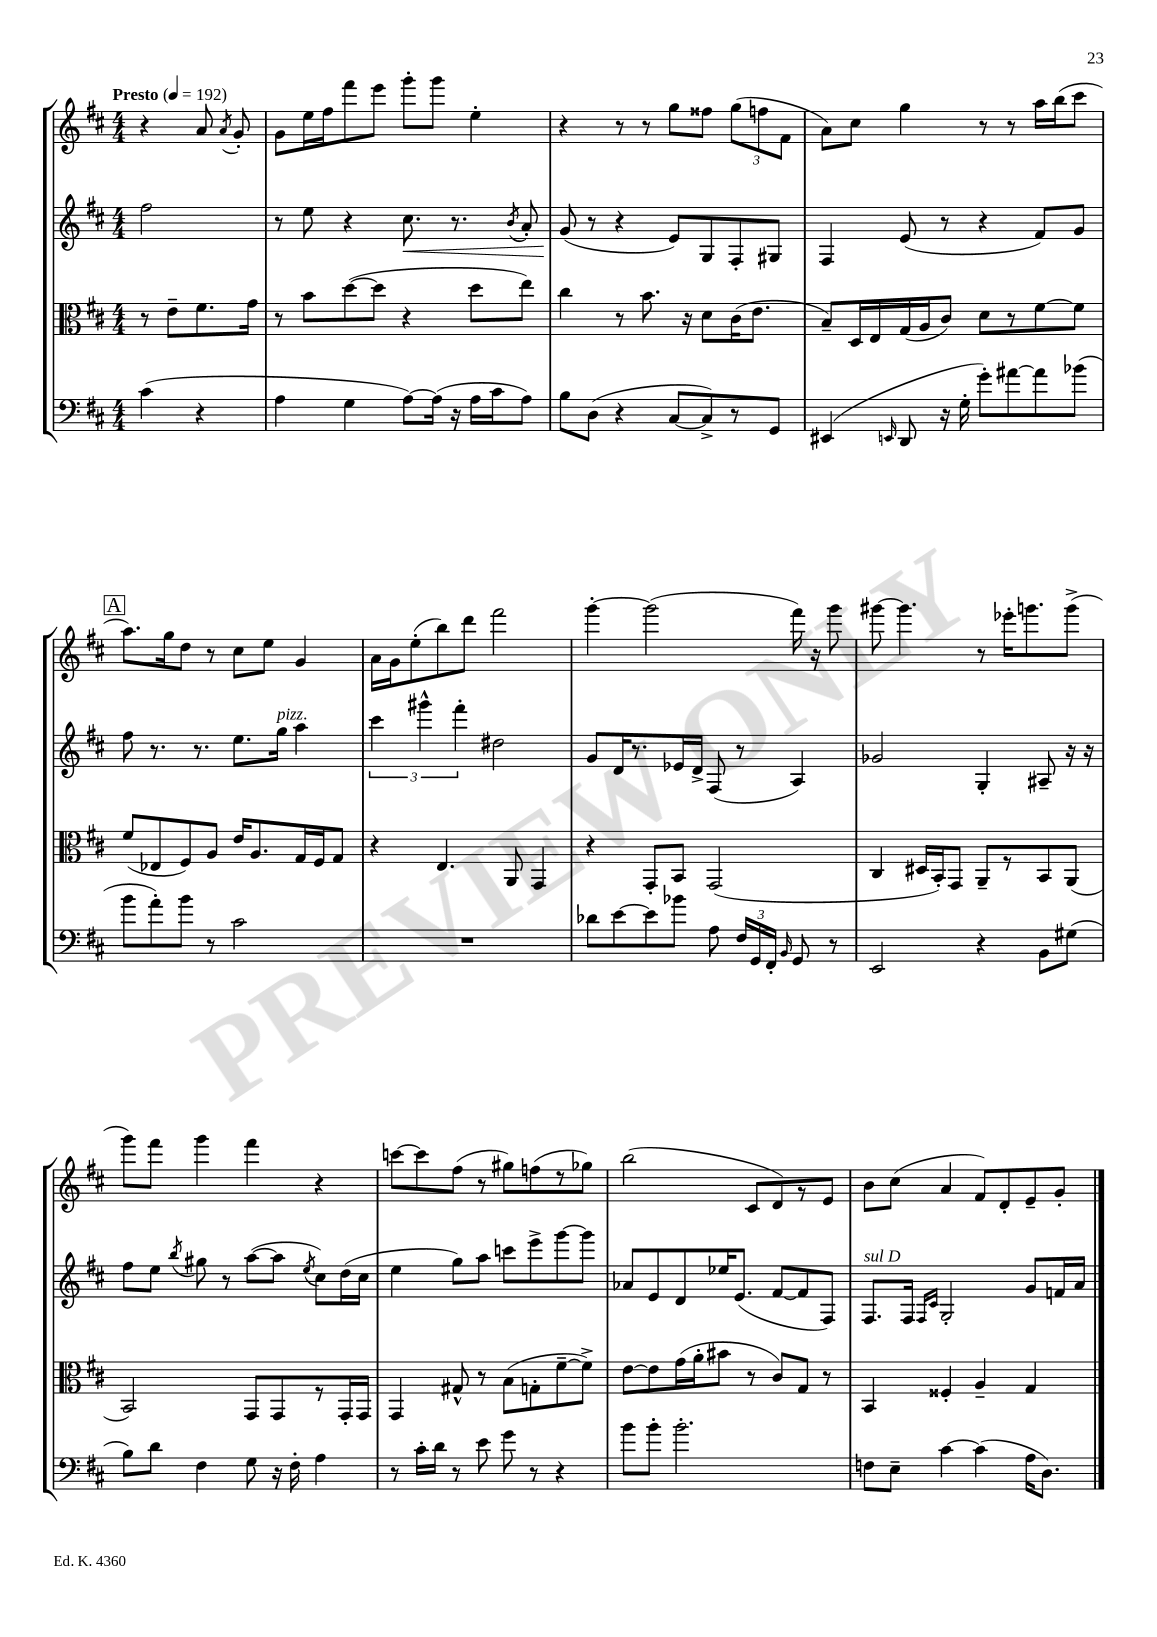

**kern	**kern	**kern	**kern
*staff4	*staff3	*staff2	*staff1
*clefF4	*clefC3	*clefG2	*clefG2
*k[f#c#]	*k[f#c#]	*k[f#c#]	*k[f#c#]
*M4/4	*M4/4	*M4/4	*M4/4
*MM192	*MM192	*MM192	*MM192
(4c#	8r	2ff#	4r
.	8e~	.	.
4r	8.f#	.	8a
.	.	.	8qa
.	.	.	8g'
.	16g	.	.
=	=	=	=
4A	8r	8r	8g
.	8b	8ee	16ee
.	.	.	16ff#
4G	([8dd	4r	8fff#
.	8dd]	.	8eee
[8A)	4r	8.cc#	8ggg'
(16A]	.	.	8ggg
16r	.	8.r	.
16A	8dd	.	4ee'
16c#	.	.	.
.	.	8qb	.
8A)	8ee)	8a'	.
=	=	=	=
8B	4cc#	(8g	4r
(8D	.	8r	.
4r	8r	4r	8r
.	8.b	.	8r
[8C#	.	8e)	8gg
.	16r	.	.
8C#^])	8d	8G	8ff##
8r	(16c#	8F#'	(12gg
.	8.e	.	.
.	.	.	12ff
8GG	.	8G#	.
.	.	.	12f#
=	=	=	=
(4EE#	8B~)	4F#	8a)
.	16D	.	8cc#
.	16E	.	.
16qqEE	.	.	.
8DD	(16G	(8e	4gg
.	16A	.	.
16r	8c#)	8r	.
16G'	.	.	.
8g')	8d	4r	8r
[8a#	8r	.	8r
8a#]	[8f#	8f#)	16aa
.	.	.	(16bb
(8b-	8f#]	8g	8ccc#
=	=	=	=
8b	(8f#	8ff#	8.aa)
8a')	8E-	8.r	.
.	.	.	16gg
8b	8F#)	.	8dd
.	.	8.r	.
8r	8A	.	8r
2c#	16e	8.ee	8cc#
.	8.A	.	.
.	.	.	8ee
.	.	16gg	.
.	16G	4aa	4g
.	16F#	.	.
.	8G	.	.
=	=	=	=
1r	4r	6ccc#	16a
.	.	.	16g
.	.	.	(8ee'
.	.	6ggg#^^	.
.	4.E	.	8bb)
.	.	6fff#'	.
.	.	.	8ddd
.	.	2dd#	2fff#
.	8AA	.	.
.	4GG	.	.
=	=	=	=
8d-	4r	8g	[4ggg'
[8e	.	16d	.
.	.	8.r	.
8e]	8GG'	.	(2ggg]
8b-	8BB	16e-	.
.	.	16d^	.
8A	(2GG	(8F#	.
24F#	.	8r	.
24GG	.	.	.
24FF#'	.	.	.
16qqBB	.	.	.
8GG	.	4A)	16fff#)
.	.	.	16r
8r	.	.	8ggg
=	=	=	=
2EE	4C#	2g-	[8ggg#
.	.	.	4.ggg#]
.	16D#	.	.
.	16BB')	.	.
.	8GG	.	.
4r	8AA~	4G'	8r
.	8r	.	16eee-'
.	.	.	8.ggg
8BB	8BB	8A#~	.
(8G#	(8AA	16r	(8ggg^
.	.	16r	.
=	=	=	=
8B)	2BB)	8ff#	8ggg)
8d	.	8ee	8fff#
.	.	8qbb	.
4F#	.	8gg#	4ggg
.	.	8r	.
8G	8GG	([8aa	4fff#
16r	8GG	8aa]	.
16F#'	.	.	.
.	.	8qee	.
4A	8r	8cc#)	4r
.	16GG'	(16dd	.
.	16GG	16cc#	.
=	=	=	=
8r	4GG	4ee	[8ccc
16c#'	.	.	8ccc]
16d	.	.	.
8r	8G#^^	8gg)	(8ff#
8e	8r	8aa	8r
8g	(8B	8ccc	8gg#)
8r	8G'	8eee^	(8ff
4r	[8f#~	[8ggg	8r
.	8f#^])	8ggg]	8gg-)
=	=	=	=
8b	[8e	8a-	(2bb
8b'	8e]	8e	.
2.b'	(16g	8d	.
.	16a'	.	.
.	8b#	16ee-	.
.	.	(8.e	.
.	8r	.	8c#
.	8c#)	[8f#	8d)
.	8G	8f#]	8r
.	8r	8F#)	8e
=	=	=	=
8F	4BB	8.F#	8b
8E~	.	.	(8cc#
.	.	16F#	.
.	.	16qqF#	.
.	.	16qqc#	.
[4c#	4F##'	2G'	4a
(4c#]	4A~	.	8f#)
.	.	.	8d'
16A	4G	8g	8e~
8.D)	.	.	.
.	.	16f	8g'
.	.	16a	.
==	==	==	==
*-	*-	*-	*-
